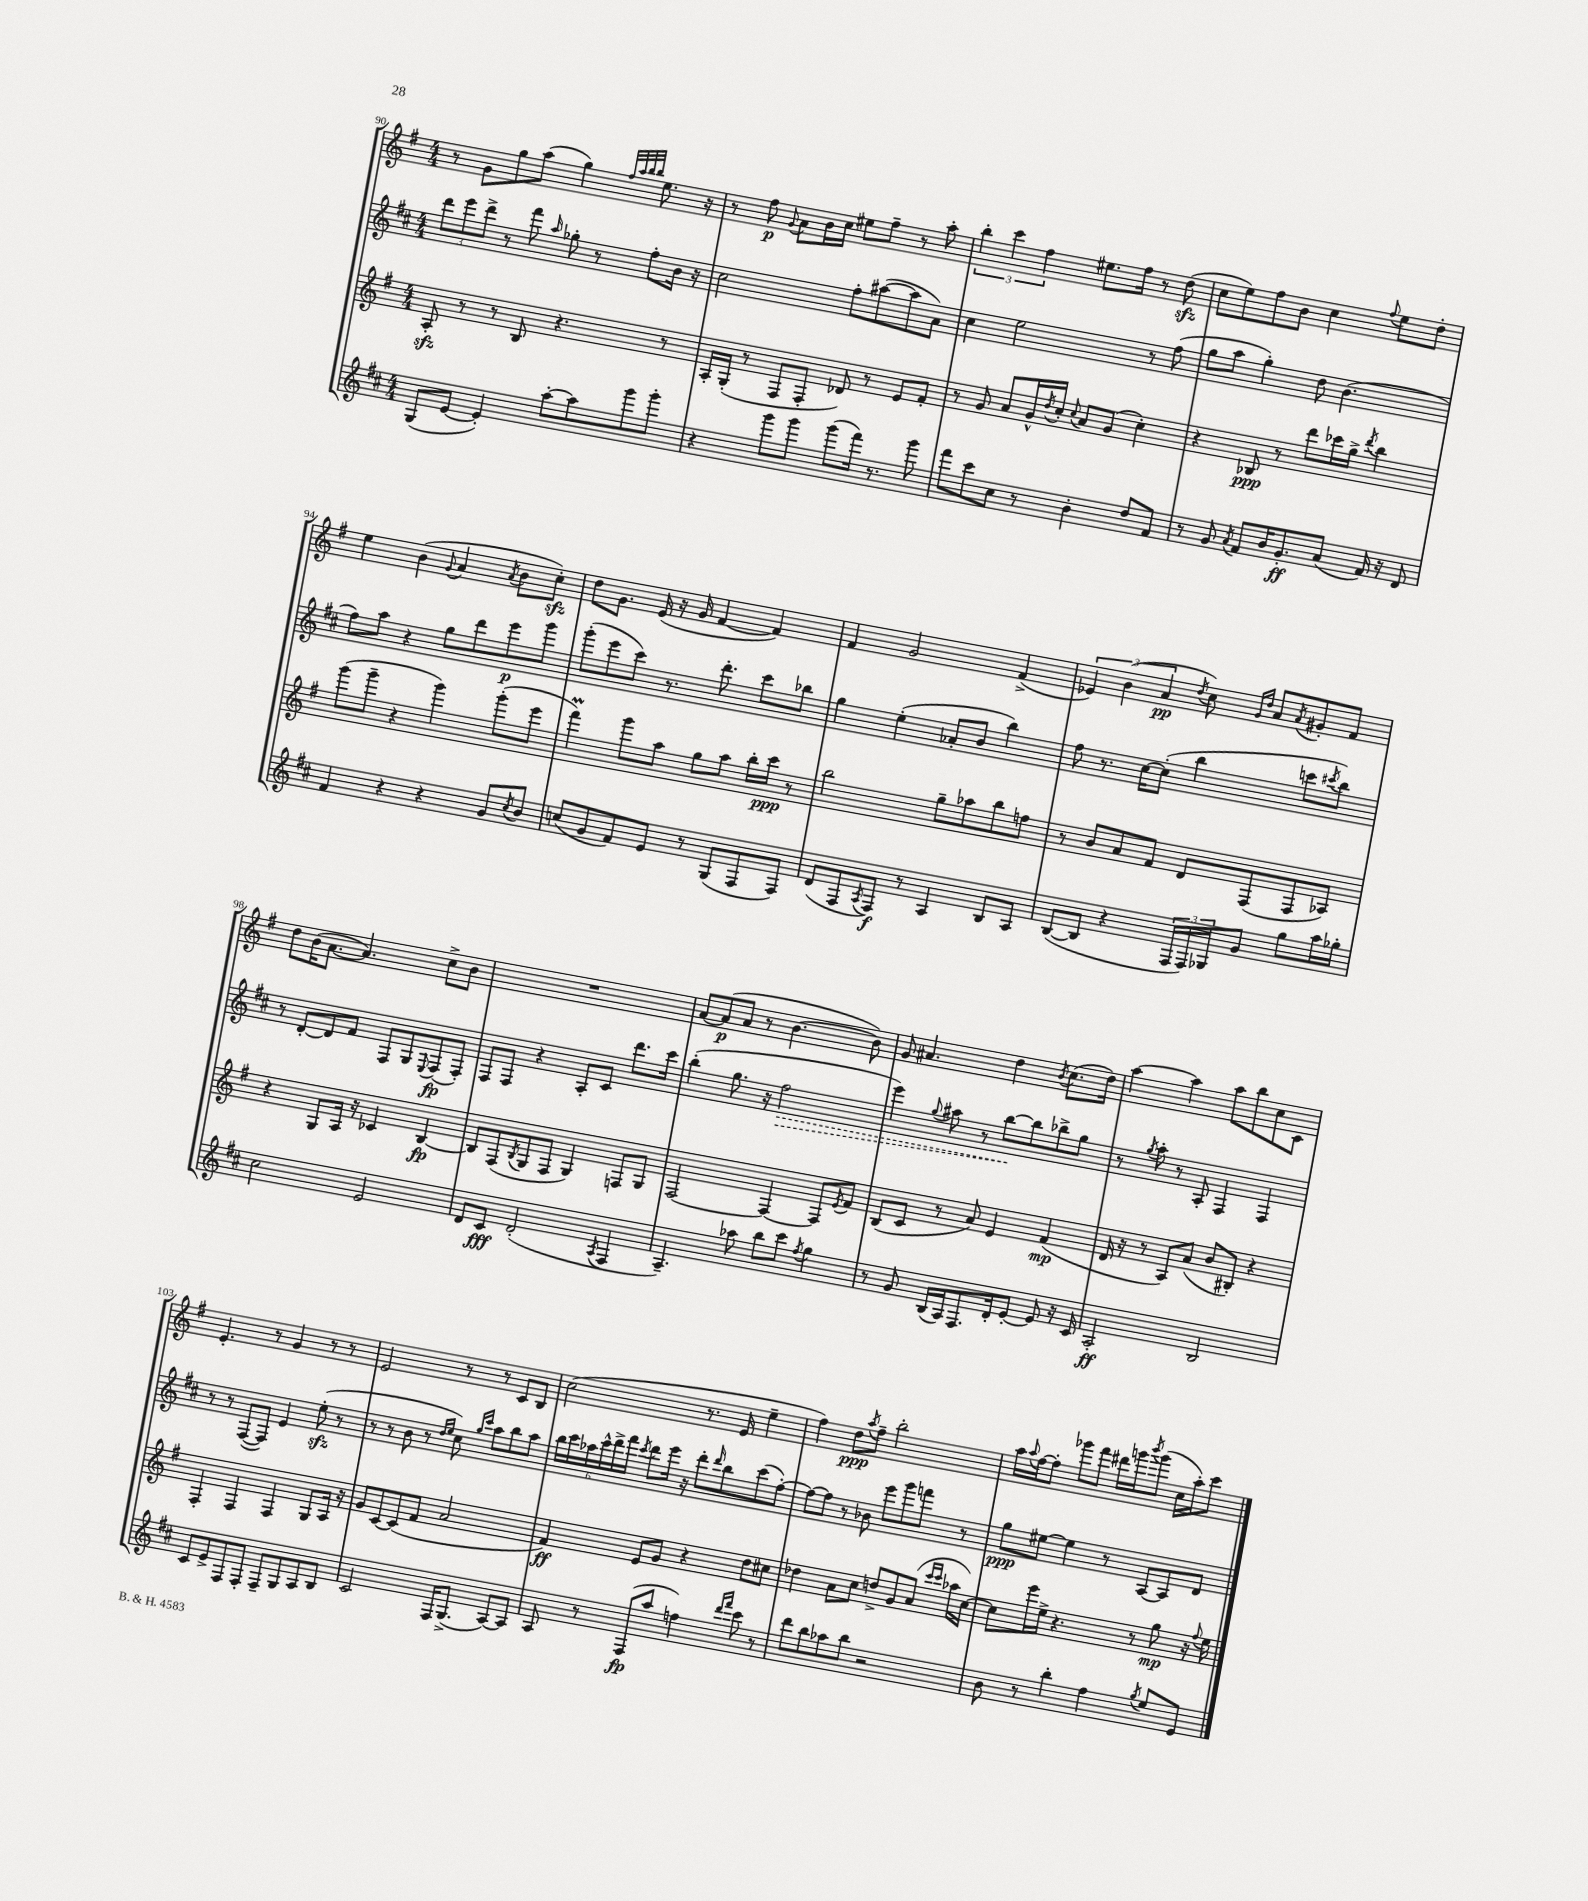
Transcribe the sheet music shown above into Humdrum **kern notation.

**kern	**kern	**kern	**kern
*staff4	*staff3	*staff2	*staff1
*clefG2	*clefG2	*clefG2	*clefG2
*k[f#c#]	*k[f#]	*k[f#c#]	*k[f#]
*M4/4	*M4/4	*M4/4	*M4/4
(8G	8A'	12ddd	8r
.	.	12eee	.
[8e	8r	.	8g
.	.	12ddd^	.
4e'])	8r	8r	8gg
.	8B	8fff#	(8aa
.	.	16qqaa	.
[8aa'	4.r	8gg-'	4gg)
8aa]	.	8r	.
.	.	.	32qqff#
.	.	.	32qqaa
.	.	.	32qqbb
.	.	.	32qqbb
8ggg	.	8ff#'	8.ee
8ggg'	8r	16b	.
.	.	16r	16r
=	=	=	=
4r	16A'	2cc#	8r
.	(16G'	.	.
.	8r	.	8ff#
.	.	.	8qqg
8ggg	8F#	.	8a
8ggg	8F#'	.	16b
.	.	.	16cc
(8ggg	8d-)	8ff#'	8ee#
16fff#)	8r	([8aa#	8ff#~
8.r	.	.	.
.	8e	8aa#]	8r
8ggg	8f#'	8a)	8aa'
=	=	=	=
8fff#	8r	4cc#	6bb'
8ccc#	8g	.	.
.	.	.	6ccc
8cc#	8a	2ee	.
.	.	.	6ff#
8r	16g^^	.	.
.	8qdd	.	.
.	16cc'	.	.
.	8qqcc	.	.
4b'	8a	.	8.ee#
.	(8g	.	.
.	.	.	16ff#
8dd	4cc')	8r	8r
8f#	.	(8ff#	(8dd
=	=	=	=
8r	4r	8gg	8cc
8g	.	8aa	8ee)
8qa	.	.	.
8f#	8B-	4gg')	8ff#
16b	8r	.	8b
8.g'	.	.	.
.	8ddd	8dd	4cc
(8a	16ccc-	(4.b	.
.	16gg^	.	.
.	8qddd	.	8qqff#
16f#)	4bb	.	8ee
16r	.	.	.
8d	.	.	8dd'
=	=	=	=
4f#	(8ggg	8ff#)	4ee
.	8ggg~	8aa	.
4r	4r	4r	(4b
.	.	.	8qqg
4r	4ggg)	8gg	4a
.	.	8ddd	.
.	.	.	8qa
8g	(8ggg'	8eee	8b
8qcc#	.	.	.
8b	8eee	8ggg	8cc')
=	=	=	=
(8cc	4fff#)	(8ggg'	8dd
8g	.	8eee	8.g
8f#)	8ggg	8ccc#)	.
.	.	.	(16e
8e	8aa	8.r	16r
.	.	.	16g
8r	8gg	.	[4f#
.	.	8.ddd'	.
(8G	8aa	.	.
8F#	16bb'	8ccc#	4f#])
.	16ccc	.	.
8F#)	8r	8bb-	.
=	=	=	=
(8d	2bb	4gg	4f#
8F#	.	.	.
8qA	.	.	.
8F#)	.	(4ee'	2g
8r	.	.	.
4A	8gg~	8a-'	.
.	8aa-	8b	.
8B	8bb	4bb)	(4f#^
8A	8ff	.	.
=	=	=	=
([8B	8r	8ff#	6e-)
8B]	8b	8.r	.
.	.	.	(6b
4r	8a	.	.
.	.	[16cc#	.
.	.	.	6a
.	8f#	(8cc#']	.
.	.	.	8qdd
24F#	8d	4bb	8cc)
24F#)	.	.	.
24G-	.	.	.
.	.	.	16qqg
.	.	.	16qqdd
8g	(8F#	.	8a
.	.	.	8qa
8gg	8F#	8ccc	8g#'
.	.	8qccc#	.
16aa	8A-)	8bb)	8f#
16gg-'	.	.	.
=	=	=	=
2cc#	4r	8r	8dd
.	.	[8d'	(16b
.	.	.	[8.a
.	8G	8d]	.
.	16A	8f#	4.a])
.	16r	.	.
2e	4c-	8F#	.
.	.	8G	.
.	.	8qqE	.
.	[4B	(8F#	8cc^
.	.	8F#')	8b
=	=	=	=
8d	8B]	8F#	1r
8c#	(8F#	8F#	.
.	8qB	.	.
(2d'	8G	4r	.
.	8F#	.	.
.	4G)	8A'	.
.	.	8c#	.
8qA	.	.	.
4F#	8F	8.ddd	.
.	8G	.	.
.	.	16ccc#	.
=	=	=	=
4.A~)	[2F#	(4bb'	[8a
.	.	.	(8a]
.	.	8.gg	8a
8aa-	.	.	8r
.	.	16r	.
8bb	4F#_	2ff#	[4.b
8ccc#	.	.	.
8qff#	.	.	.
4gg	8F#]	.	.
.	8qe	.	.
.	8f#	.	8b])
=	=	=	=
8r	(8B	4eee)	8g
8g	8c	.	4.a#
.	.	8qqgg	.
(16B	8r	8aa#	.
16A)	.	.	.
8.F#	8a)	8r	.
.	4e	[8bb	4dd
16d'	.	.	.
[8e'	.	8bb]	.
.	.	.	8qb
8e]	(4f#	8bb-^	(8.cc
16r	.	8gg	.
16c#	.	.	16dd)
=	=	=	=
2A'	16d	8r	[4aa
.	16r	.	.
.	.	8qgg	.
.	8r	8aa'	.
.	8A)	8r	4aa]
.	(8a	8A'	.
2B	8b	4F#	8aa
.	8B#')	.	8bb
.	4r	4F#	8cc
.	.	.	8c
=	=	=	=
8c#	4F#'	8r	4.e'
8e^	.	8r	.
8F#	4F#	([8F#	.
8F#'	.	8F#])	8r
8F#~	4F#	4e	4g
8G	.	.	.
8A	8G	(8ee'	8r
8B	16A	8r	8r
.	16r	.	.
=	=	=	=
2c#	8g	8r	2e
.	[8c	8r	.
.	(8c]	8b	.
.	8f#	8r	.
.	.	16qqdd	.
.	.	16qqee	.
16F#	2a	8cc#)	8r
(8.G^	.	.	.
.	.	16qqgg	.
.	.	16qqccc#	.
.	.	8aa	8r
[8A)	.	8bb	8c
8A]	.	8aa	8B
=	=	=	=
8A	4f#)	24bb	(2cc
.	.	24ccc#	.
.	.	24aa-	.
8r	.	24ccc#^^	.
.	.	24ddd^	.
.	.	24fff#	.
.	.	8qccc#	.
(8F#	8e	8ddd	.
8aa	8g	16eee	.
.	.	16r	.
4ff)	4r	8ddd'	8.r
.	.	16qqddd	.
.	.	8bb	.
.	.	.	16e
16qqddd	.	.	.
16qqfff#	.	.	.
8ccc#	8dd	(8ccc#	4ee~
8r	8cc#	[8ff#')	.
=	=	=	=
8ddd	4dd-	8ff#_	4ff#)
8bb	.	8ff#]	.
8aa-	8a	8r	8dd
.	.	.	8qaa
8bb	8cc	8b-	8ff#~
2r	8dd^	8eee	2bb'
.	8g	8ggg	.
.	(8a	8fff	.
.	16qqccc	.	.
.	16qqccc	.	.
.	16aa-	8r	.
.	[16cc)	.	.
=	=	=	=
8b	8cc]	8gg	16aa
.	.	.	8qqaa
.	.	.	[16ff#
8r	16eee	[8ee#	8ff#']
.	16ee^	.	.
4bb'	4.r	4ee#]	8ggg-
.	.	.	8fff#
4ff#	.	8r	16ddd#
.	.	.	16ggg
.	.	.	8qbbb
.	8r	[8A	(8ggg
8qgg	.	.	.
8ee	8gg	8A]	16cc
.	.	.	16aa')
8e	16r	8d	8ccc
.	8qqff#	.	.
.	16ee	.	.
==	==	==	==
*-	*-	*-	*-
